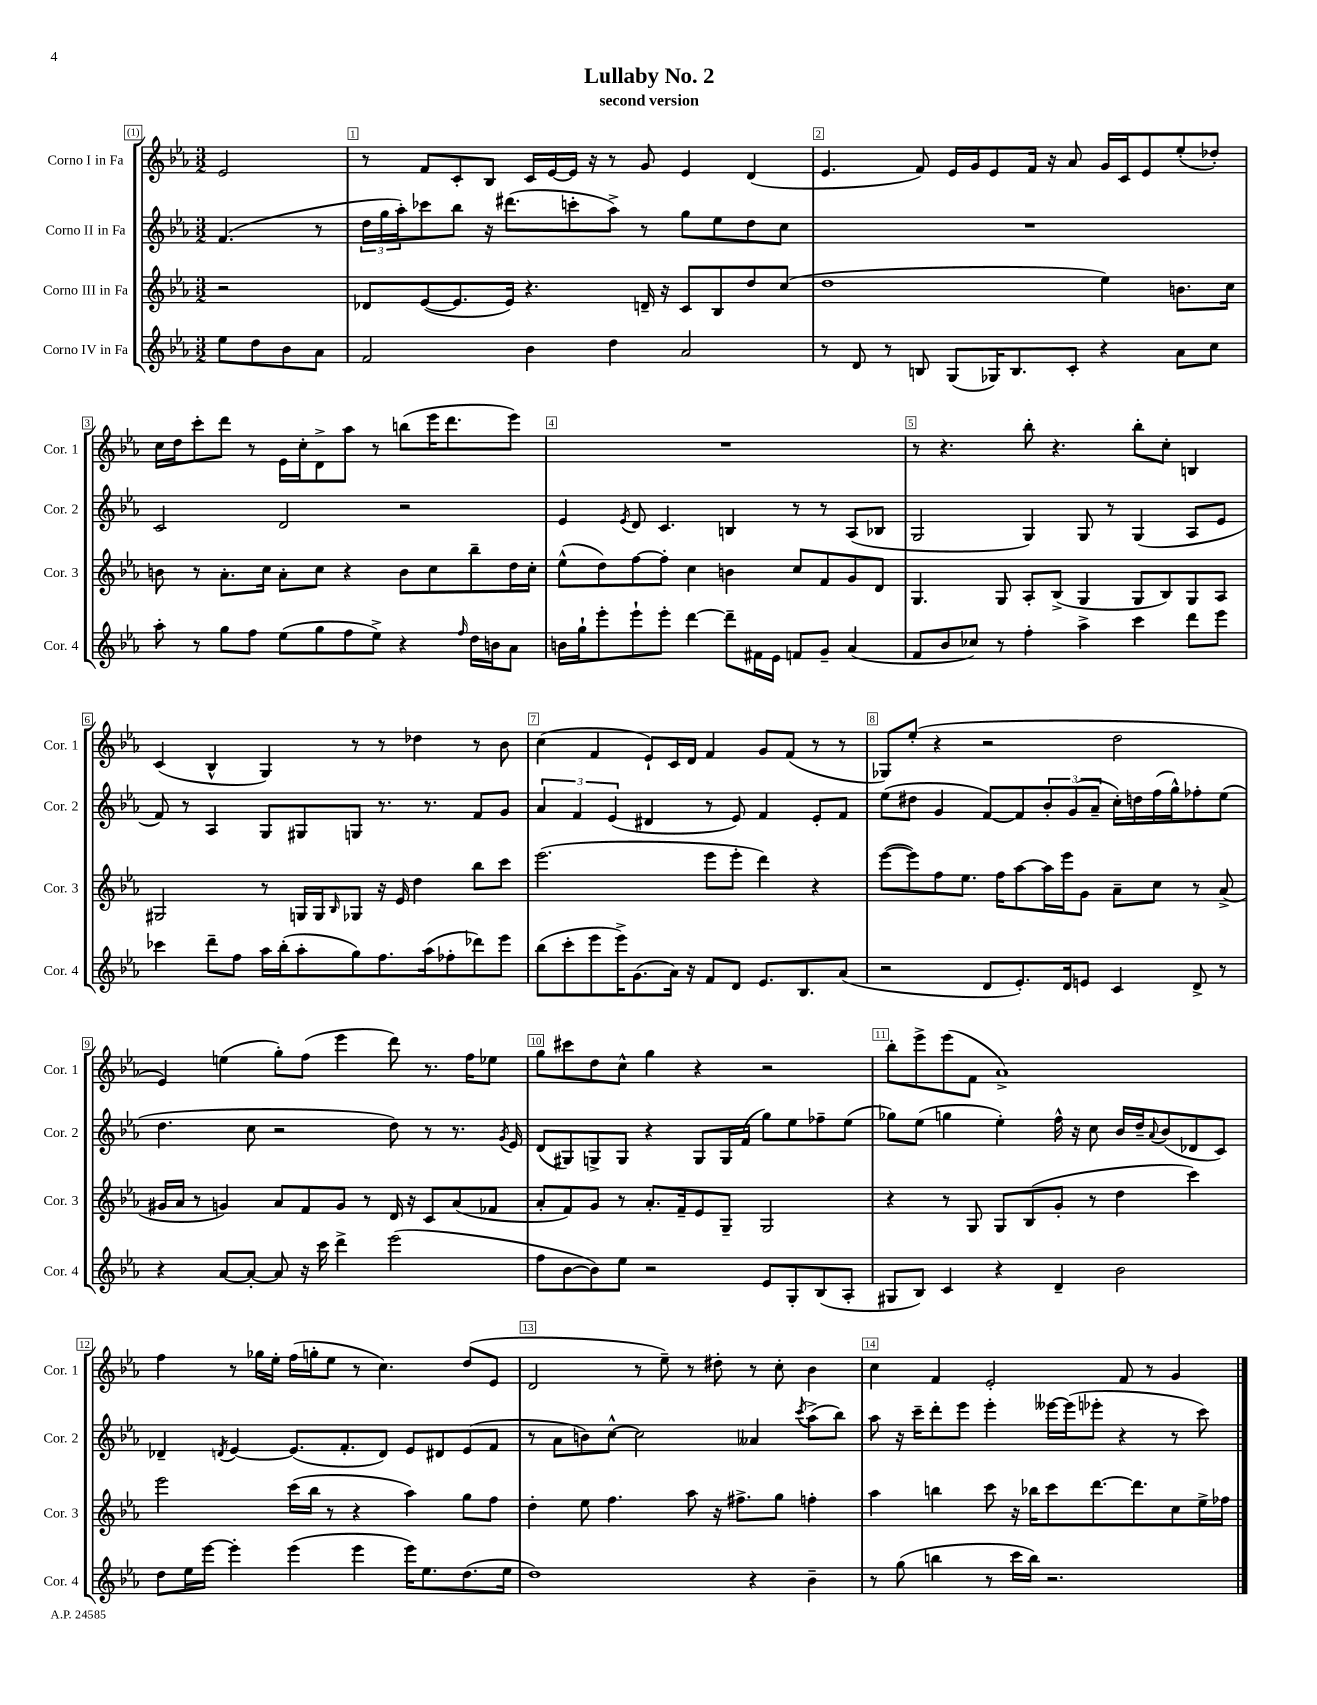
\header { title = "Lullaby No. 2" subtitle = "second version" }
<<
\new StaffGroup <<
\new Staff = "s0" \with { instrumentName = "Corno I in Fa" shortInstrumentName = "Cor. 1" } {
    \clef treble \key ees \major \numericTimeSignature \time 3/2 \partial 2
    ees'2 |
    r8 f'8 c'8-. bes8 c'16 ees'16~ ees'16 r16 r8 g'8 ees'4 d'4( |
    ees'4. f'8) ees'16 g'16 ees'8 f'16 r16 aes'8 g'16 c'16 ees'8 ees''8-.( des''8-.) |
    c''16 d''16 c'''8-. d'''8 r8 ees'16 c''16-. d'8-> aes''8 r8 b''8( ees'''16 d'''8. ees'''8) |
    R1. |
    r8 r4. bes''8-. r4. bes''8-. c''8-. b4 |
    c'4( bes4-^ g4) r8 r8 des''4 r8 bes'8 |
    c''4( f'4 ees'8-!) c'16 d'16 f'4 g'8 f'8( r8 r8 |
    ges8) ees''8-.( r4 r2 d''2 |
    ees'4) e''4( g''8-.) f''8( ees'''4 d'''8) r8. f''16 ees''8 |
    g''8 cis'''8 d''8 c''8-^ g''4 r4 r2 |
    bes''8-. ees'''8-> ees'''8( f'8 aes'1->) |
    f''4 r8 ges''16 ees''16-. f''16( g''16-. ees''8 r8 c''4.) d''8( ees'8 |
    d'2 r8 ees''8--) r8 dis''8-. r8 c''8-. bes'4 |
    c''4 f'4 ees'2-. f'8 r8 g'4 \bar "|." |
}
\new Staff = "s1" \with { instrumentName = "Corno II in Fa" shortInstrumentName = "Cor. 2" } {
    \clef treble \key ees \major \numericTimeSignature \time 3/2 \partial 2
    f'4.( r8 |
    \tuplet 3/2 { d''16 g''16 aes''16-.) } ces'''8 bes''8 r16 dis'''8.( c'''8-. aes''8->) r8 g''8 ees''8 d''8 c''8 |
    R1. |
    c'2 d'2 r2 |
    ees'4 \acciaccatura { ees'8 } d'8 c'4. b4 r8 r8 aes8( bes8 |
    g2 g4) g8 r8 g4( aes8 ees'8 |
    f'8) r8 aes4 g8 gis8 g8 r8. r8. f'8 g'8 |
    \tuplet 3/2 { aes'4 f'4 ees'4( } dis'4 r8 ees'8) f'4 ees'8-. f'8 |
    ees''8( dis''8 g'4 f'8~) f'8 \tuplet 3/2 { bes'8-. g'8( aes'8-- } c''16-.) d''16 f''16( g''16-^) fes''8-. ees''8( |
    d''4. c''8 r2 d''8) r8 r8. \acciaccatura { g'8 } ees'16 |
    d'8( gis8) g8-> g8 r4 g8 g16 f'16( g''8) ees''8 fes''8-- ees''8( |
    ges''8) ees''8( g''4 ees''4-.) f''16-^ r16 c''8 bes'16 d''16-- \appoggiatura { aes'8 } bes'8( des'8 c'8) |
    des'4-- \acciaccatura { d'8 } ees'4~ ees'8.( f'8.-. d'8) ees'8 dis'8 ees'8( f'8 |
    r8 aes'8 b'8) c''8~-^ c''2 aeses'4 \acciaccatura { c'''8 } aes''8->( bes''8) |
    aes''8 r16 c'''16-- d'''8-. ees'''8 ees'''4-. eeses'''16~ eeses'''16( ees'''8-. r4 r8 c'''8) \bar "|." |
}
\new Staff = "s2" \with { instrumentName = "Corno III in Fa" shortInstrumentName = "Cor. 3" } {
    \clef treble \key ees \major \numericTimeSignature \time 3/2 \partial 2
    r2 |
    des'8 ees'8~( ees'8. ees'16) r4. d'16-- r16 c'8 bes8 d''8 c''8( |
    d''1 ees''4) b'8. c''16 |
    b'8 r8 aes'8.-. c''16 aes'8-. c''8 r4 b'8 c''8 bes''8-- d''16 c''16-. |
    ees''8-^( d''8) f''8~ f''8-. c''4 b'4 c''8 f'8 g'8 d'8 |
    g4. g8 aes8-. bes8->( g4 g8 bes8) g8 aes8 |
    gis2 r8 g16 g16 \grace { bes16 } ges8 r16 ees'16 d''4 bes''8 c'''8 |
    ees'''2.( ees'''8 ees'''8-. d'''4) r4 |
    ees'''8~( ees'''8) f''8 ees''8. f''16 aes''8~ aes''16 ees'''16 g'8 aes'8-- c''8 r8 aes'8->( |
    gis'16 aes'16 r8 g'4) aes'8 f'8 g'8 r8 d'16 r16 c'8 aes'8( fes'8 |
    aes'8-. f'8) g'8 r8 aes'8.-. f'16-- ees'8 g8-- g2 |
    r4 r8 g8 g8 bes8( g'8-. r8 d''4 c'''4) |
    ees'''2 c'''16( bes''16 r8 r4 aes''4) g''8 f''8 |
    d''4-. ees''8 f''4. aes''8 r16 fis''8.-> g''8 f''4-. |
    aes''4 b''4 c'''8 r16 bes''16 c'''8 d'''8.~ d'''8. c''8 ees''16-> fes''16 \bar "|." |
}
\new Staff = "s3" \with { instrumentName = "Corno IV in Fa" shortInstrumentName = "Cor. 4" } {
    \clef treble \key ees \major \numericTimeSignature \time 3/2 \partial 2
    ees''8 d''8 bes'8 aes'8 |
    f'2 bes'4 d''4 aes'2 |
    r8 d'8 r8 b8 g8( ges16) b8. c'8-. r4 aes'8 c''8 |
    aes''8-. r8 g''8 f''8 ees''8( g''8 f''8 ees''8->) r4 \grace { f''16 } d''16 b'16 aes'8 |
    b'16 g''16-! ees'''8-. ees'''8-! ees'''8-. d'''4~ d'''8-- fis'16 ees'16 f'8 g'8-- aes'4( |
    f'8 bes'8 ces''8) r8 f''4-. aes''4-> c'''4 d'''8 ees'''8 |
    ces'''4 d'''8-- f''8 aes''16 bes''16-.( aes''8-. g''8) f''8. aes''16( fes''8-. des'''8) ees'''8 |
    bes''8( c'''8-. ees'''8 ees'''16->) g'8.( aes'16) r16 f'8 d'8 ees'8. bes8. aes'8( |
    r2 d'8 ees'8.-.) d'16 e'8 c'4 d'8-> r8 |
    r4 aes'8~ aes'8~-. aes'8 r16 c'''16 d'''4-> ees'''2( |
    f''8 bes'8~ bes'8) ees''8 r2 ees'8 g8-. bes8( aes8-. |
    gis8 bes8) c'4 r4 d'4-- bes'2 |
    d''8 ees''16 ees'''16~ ees'''4-. ees'''4( ees'''4 ees'''16) ees''8. d''8.( ees''16 |
    d''1) r4 bes'4-- |
    r8 g''8( b''4 r8 c'''16 b''16) r2. \bar "|." |
}
>>
>>
\layout { \context { \Score \override BarNumber.break-visibility = ##(#f #t #t) barNumberVisibility = #all-bar-numbers-visible \override BarNumber.stencil = #(make-stencil-boxer 0.1 0.3 ly:text-interface::print) } }
